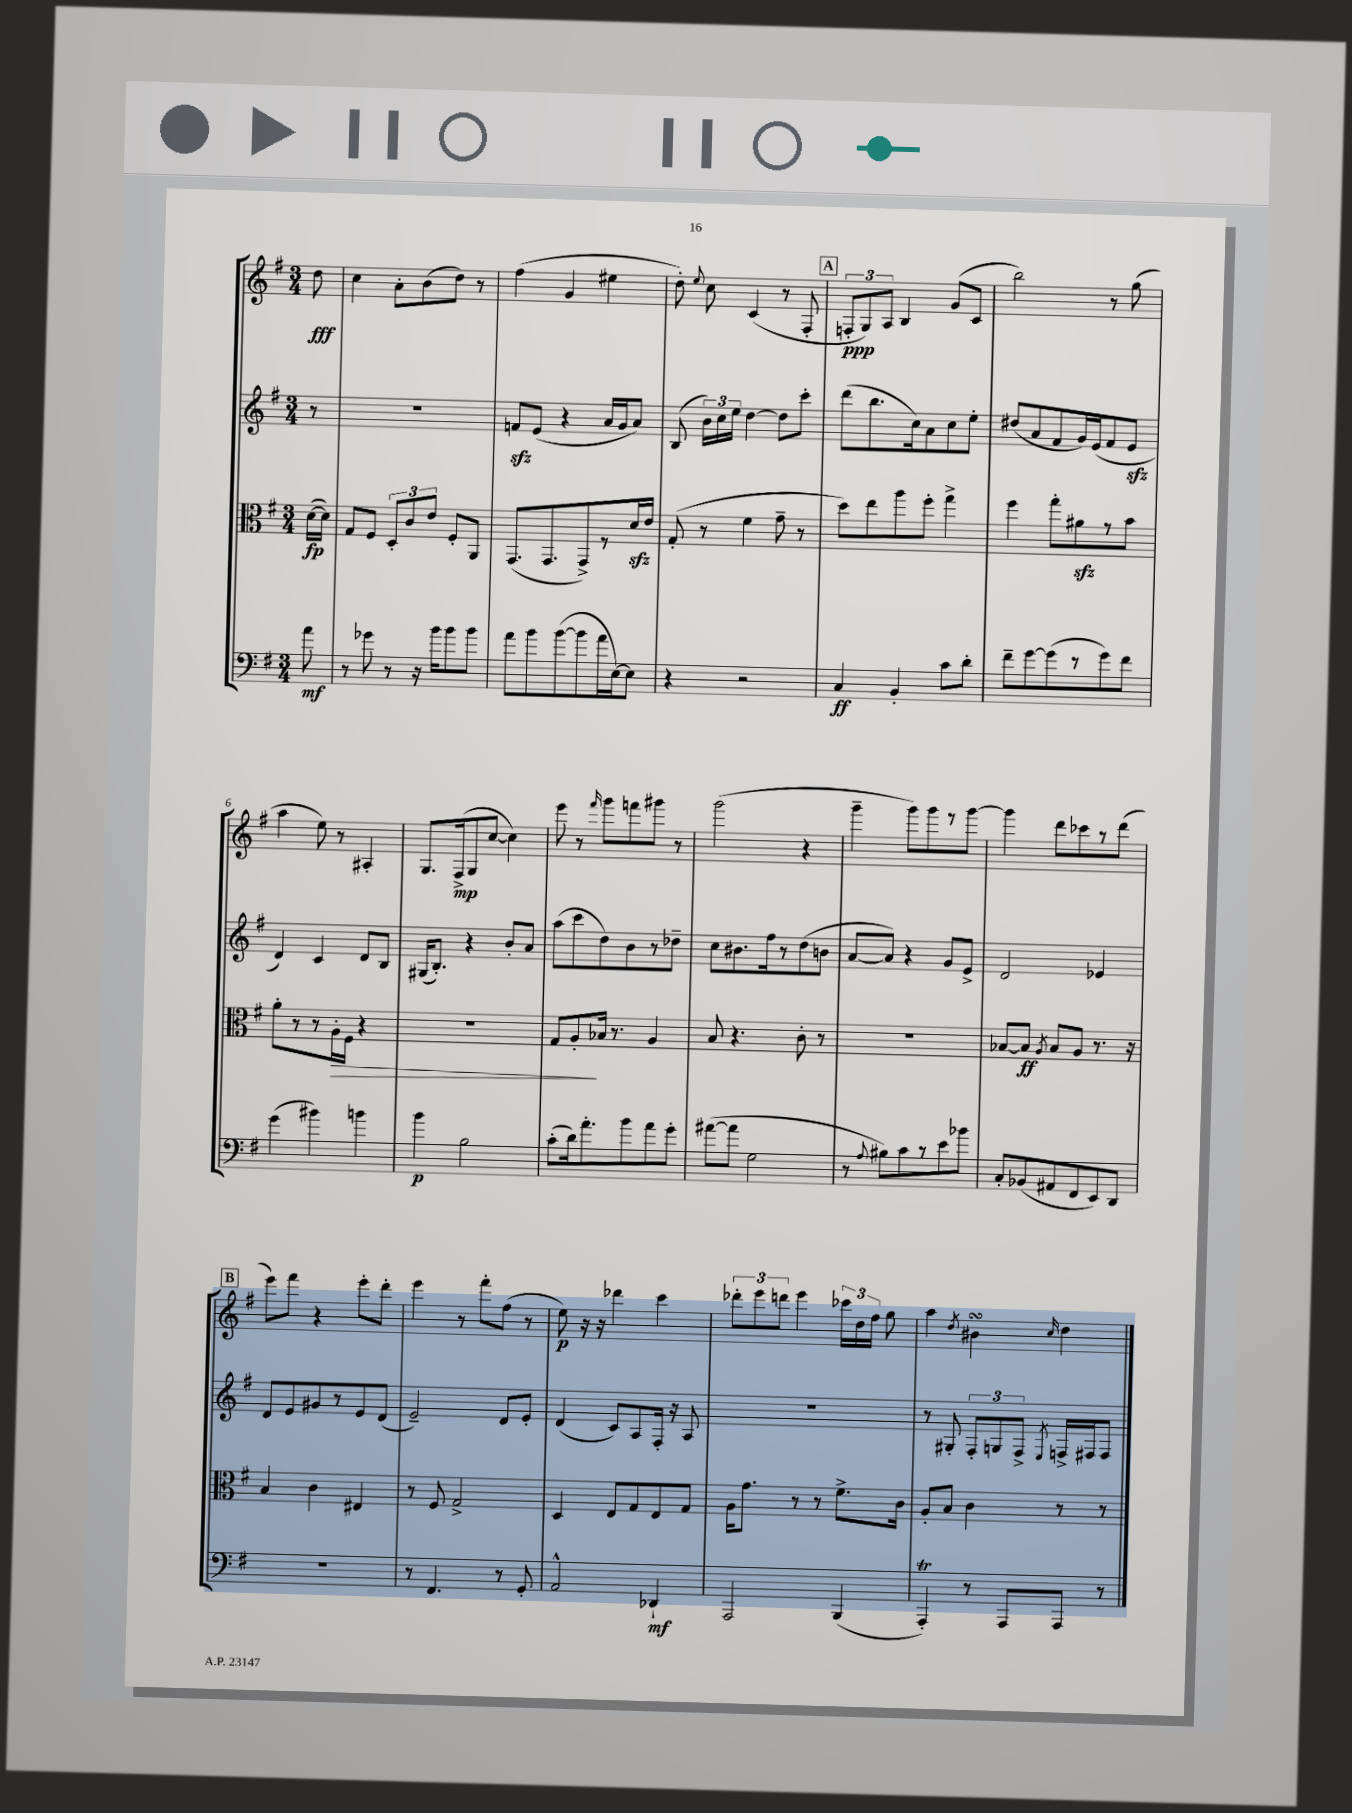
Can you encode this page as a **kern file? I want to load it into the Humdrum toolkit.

**kern	**kern	**kern	**kern
*staff4	*staff3	*staff2	*staff1
*clefF4	*clefC3	*clefG2	*clefG2
*k[f#]	*k[f#]	*k[f#]	*k[f#]
*M3/4	*M3/4	*M3/4	*M3/4
8a\	([16d\LL	8r	8dd\
.	16d\]JJ)	.	.
=	=	=	=
8r	8G/L	2.r	4cc\
8g-\	8F#/J	.	.
8r	12D'/L	.	8a'\L
.	12c/	.	.
16r	.	.	(8b\
.	12e/J	.	.
16b\LK	.	.	.
8b\	8F#'/L	.	8dd\J)
8b\J	8AA/J	.	8r
=	=	=	=
8a\L	(8.GG/L	8f/L	(4ff#\
8b\	.	(8e/J	.
.	8.GG/	.	.
([8b\	.	4r	4g/
8b\]	8GG^/)	.	.
16a\L	8r	16a/LL	4ee#\
[16E\J)	.	16g/J	.
8E\]J	16d/L	8a/J)	.
.	16e/JJ	.	.
=	=	=	=
4r	(8G'/	(8B/	8dd'\)
.	.	.	8qqee/
.	8r	24b\LL)	8cc\
.	.	24cc\	.
.	.	24ee\JJ	.
2r	4f#\	[4dd\	(4c/
.	8g~\	8dd\]L	8r
.	8r	8ccc'\J	8F#'/
=	=	=	=
4C/	8dd\L)	(8ddd\L	12F'/L
.	.	.	12G/)
.	8ee\	8.bb\	.
.	.	.	12A/J
4BB'/	8aa\	.	4B/
.	.	16cc\k)	.
.	8ff#'\J	8a\	.
8c\L	4gg^\	8cc\	(8g/L
8d'\J	.	8ee'\J	8c/J
=	=	=	=
8f#~\L	4ff#\	(8dd#/L	2bb\)
[8g\	.	8a/	.
(8g\]	8gg'\L	8f#/	.
8r	8a#\	16g/L)	.
.	.	(16e/J	.
8g\)	8r	8f#/	8r
8f#\J	8b\J	8e/J	(8gg\
=	=	=	=
(4g\	8a'\L	4d/)	4aa\
.	8r	.	.
4b#\)	8r	4c/	8ee\)
.	16A'\L	.	8r
.	16F#\JJ	.	.
4b\	4r	8d/L	4A#'/
.	.	8B/J	.
=	=	=	=
4b\	2.r	(16G#/LK	8.G/L
.	.	8.B'/J)	.
.	.	.	(16F#^/k
2B\	.	4r	8G/
.	.	.	[8cc/J
.	.	8b'/L	4cc\])
.	.	8a/J	.
=	=	=	=
(8c'\L	8G/L	(8aa\L	8eee\
16d\k)	8A'/	8ccc\	8r
8.a'\	.	.	.
.	.	.	16qqfff#/
.	16B-/Jk	8dd\)	8ggg\L
.	8.r	.	.
8b\	.	8b\	8fff\
8a\	4A/	8r	8ggg#\J
8g'\J	.	8dd-~\J	8r
=	=	=	=
([8a#\L	8B/	8cc\L	(2ggg\
8a#\]J	4.r	8.b#\	.
2G\	.	.	.
.	.	16ff#\k	.
.	.	8r	.
.	8c'\	(8dd\	4r
.	8r	8b\J	.
=	=	=	=
8r	2.r	[8a/L	4ggg~\
8qqA/	.	.	.
8B#\L)	.	8a/]J)	.
8c\	.	4r	8ggg\L)
8r	.	.	8ggg\
8e\	.	8g/L	8r
8b-\J	.	8e^/J	[8ggg\J
=	=	=	=
8C'/L	[8B-/L	2d/	4ggg\]
(8BB-/	8B-/]J	.	.
.	8qA/	.	.
8AA#/	8B-/L	.	8ddd\L
8FF#/	8A/J	.	8ccc-\
8EE/)	8.r	4e-/	8r
8DD/J	.	.	(8ddd\J
.	16r	.	.
=	=	=	=
2.r	4B/	8d/L	8eee\L)
.	.	8e/	8fff#\J
.	4c\	8g#/	4r
.	.	8r	.
.	4E#/	8e/	8eee'\L
.	.	(8d/J	8ddd'\J
=	=	=	=
8r	8r	2e~/)	4eee\
4.FF#/	8F#/	.	.
.	2G^/	.	8r
.	.	.	8fff#'\L
8r	.	8d/L	(8ff#\J
8GG'/	.	8e'/J	8r
=	=	=	=
2AA^^/	4D/	(4d/	8ee\)
.	.	.	16r
.	.	.	16r
.	8E/L	8c/L)	4ddd-\
.	8G/	8A/	.
4DD-`/	8E/	16F#'/Jk	4ccc\
.	.	16r	.
.	8G/J	8A/	.
=	=	=	=
2AAA/	16A\LK	2.r	12ddd-'\L
.	8.g\J	.	.
.	.	.	12eee\
.	.	.	12ddd\J
.	8r	.	4eee\
.	8r	.	.
(4BBB/	8.f#^\L	.	24ccc-\LL
.	.	.	24dd\
.	.	.	24ff#\JJ
.	.	.	8gg\
.	16c\Jk	.	.
=	=	=	=
4AAA'/)	8A'/L	8r	4aa\
.	8B/J	8G#'/	.
.	.	.	8qdd/
8r	4c\	12F#'/L	4b#\
.	.	12G/	.
8AAA/L	.	.	.
.	.	12F#^/J	.
.	.	8qE/	16qqcc/
8AAA/J	8r	16F^/LL	4dd\
.	.	16F#/J	.
8r	8r	8F#/J	.
==	==	==	==
*-	*-	*-	*-
